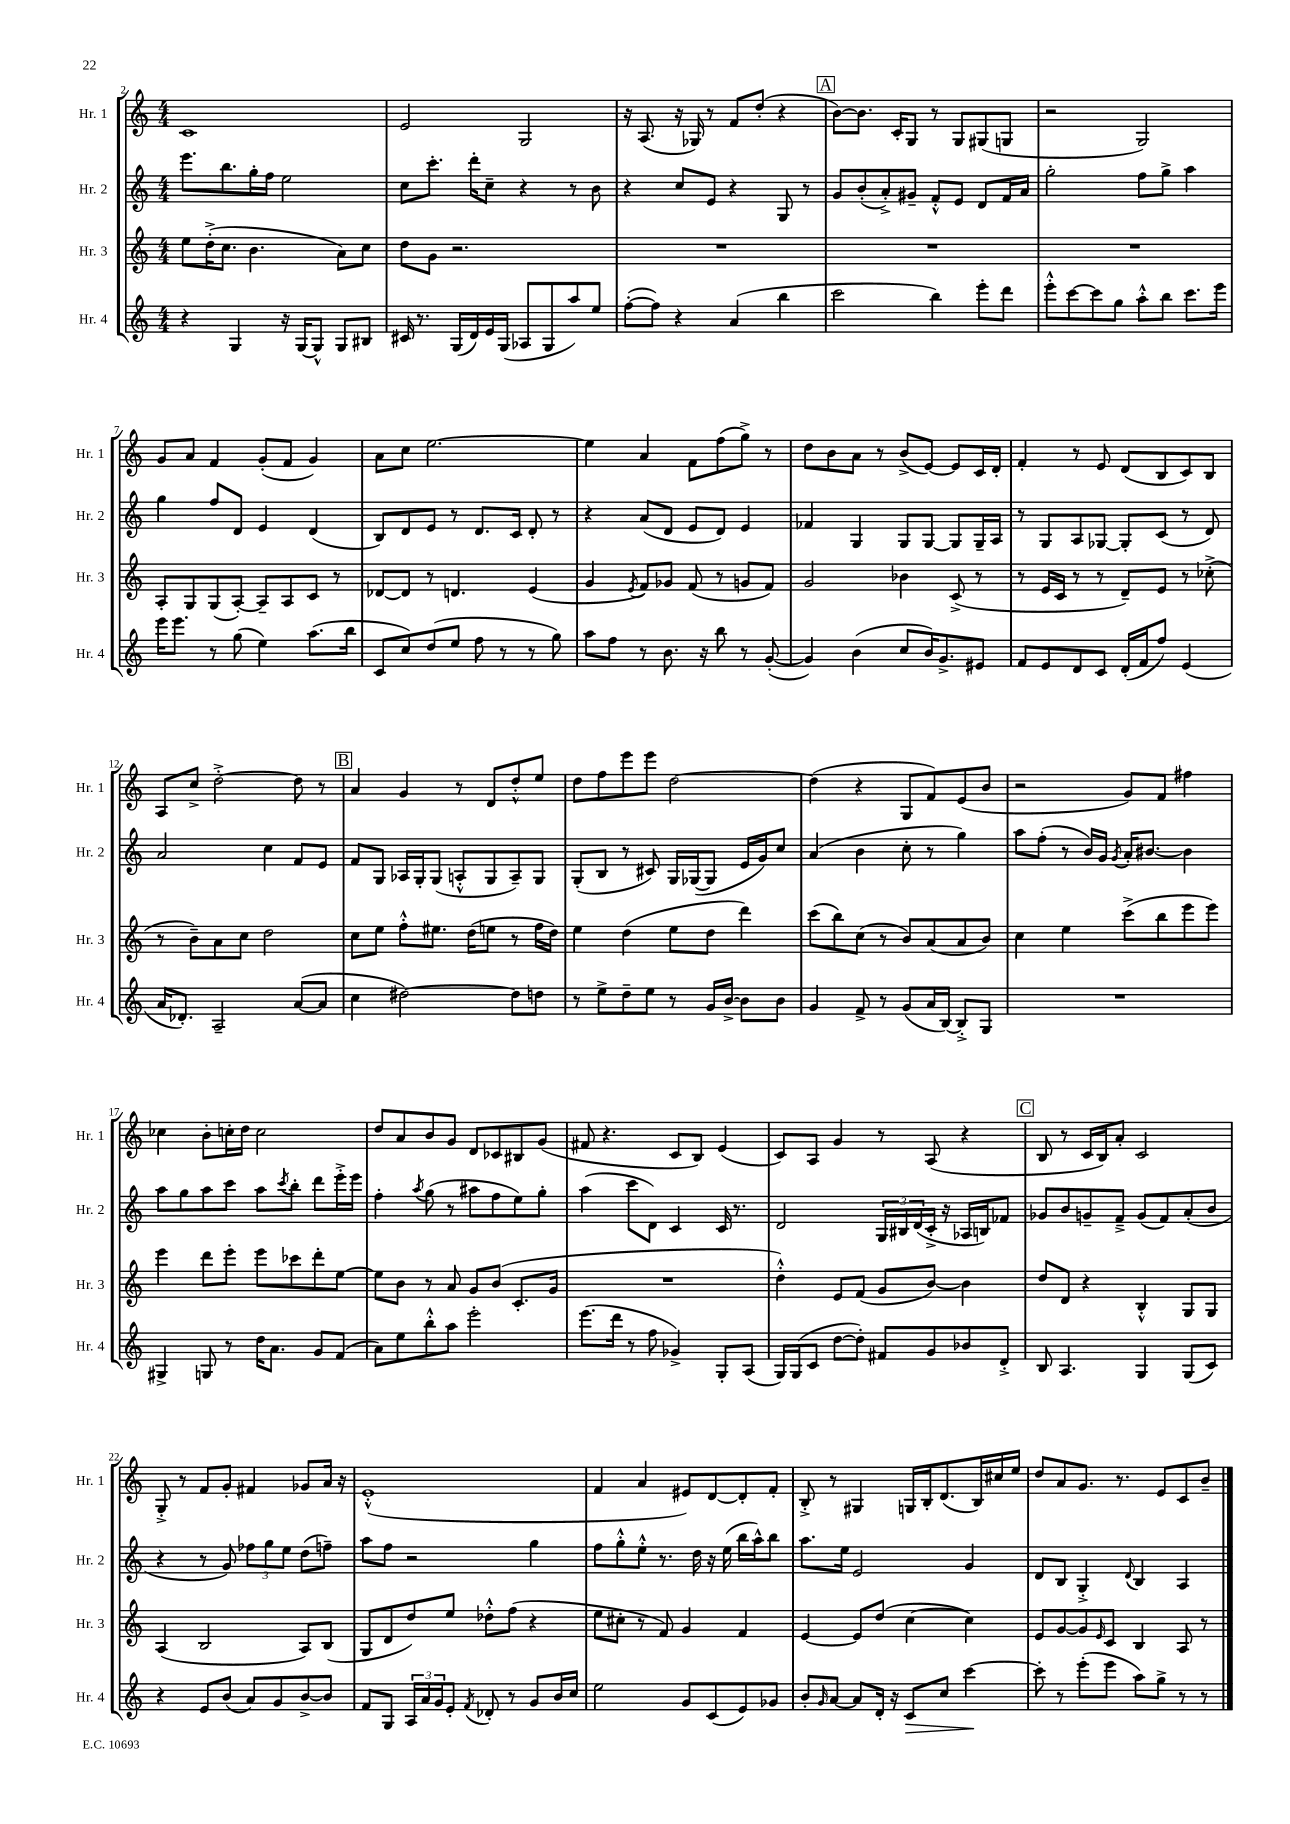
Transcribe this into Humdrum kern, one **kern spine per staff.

**kern	**kern	**kern	**kern
*staff4	*staff3	*staff2	*staff1
*clefG2	*clefG2	*clefG2	*clefG2
*k[]	*k[]	*k[]	*k[]
*M4/4	*M4/4	*M4/4	*M4/4
4r	8ee	8.eee	1c
.	(16dd'^	.	.
.	8.cc	8.bb	.
4G	.	.	.
.	4.b	16gg'	.
.	.	16ff	.
16r	.	2ee	.
[16G	.	.	.
8G^^]	.	.	.
8G	8a)	.	.
8B#	8cc	.	.
=	=	=	=
16c#	8dd	8cc	2e
8.r	.	.	.
.	8g	8.ccc'	.
(16G	2.r	.	.
16d)	.	16ddd'	.
16e	.	8cc~	.
(16G	.	.	.
8A-	.	4r	2G
8G	.	.	.
8aa)	.	8r	.
8ee	.	8b	.
=	=	=	=
([8ff'	1r	4r	16r
.	.	.	(8.A
8ff])	.	.	.
4r	.	8cc	16r
.	.	.	16G-)
.	.	8e	8r
(4a	.	4r	8f
.	.	.	(8dd'
4bb	.	8G	4r
.	.	8r	.
=	=	=	=
2ccc	1r	8g	[8b)
.	.	(8b'	8.b]
.	.	8a'^)	.
.	.	.	16c'
.	.	8g#~	8G
4bb)	.	8f'^^	8r
.	.	8e	8G
8eee'	.	8d	(8G#
8ddd	.	16f	8G
.	.	16a	.
=	=	=	=
8eee'^^	1r	2gg'	2r
[8ccc	.	.	.
8ccc]	.	.	.
8gg	.	.	.
8aa'^^	.	8ff	2G)
8bb	.	8gg^	.
8.ccc	.	4aa	.
16eee	.	.	.
=	=	=	=
16eee	8A'	4gg	8g
8.eee	.	.	.
.	8G	.	8a
8r	(8G	8ff	4f
(8gg	[8A')	8d	.
4ee)	8A~]	4e	(8g'
.	8A	.	8f
(8.aa	8c	(4d	4g)
.	8r	.	.
16bb	.	.	.
=	=	=	=
8c	[8d-	8B)	8a
8cc)	8d-]	8d	8cc
(8dd	8r	8e	[2.ee
8ee	4.d	8r	.
8ff	.	8.d	.
8r	.	.	.
.	.	16c	.
8r	(4e	8d'	.
8gg)	.	8r	.
=	=	=	=
8aa	4g	4r	4ee]
8ff	.	.	.
.	8qe	.	.
8r	8f)	(8a	4a
8.b	8g-	8d	.
.	(8f	8e	8f
16r	.	.	.
8bb	8r	8d)	(8ff
8r	8g	4e	8gg^)
([8g'	8f)	.	8r
=	=	=	=
4g])	2g	4f-	8dd
.	.	.	8b
(4b	.	4G	8a
.	.	.	8r
8cc	4b-	8G	(8b^
16b)	.	[8G	[8e)
8.g^	.	.	.
.	(8c^	8G]	8e]
8e#	8r	16G~	16c
.	.	16A	16d'
=	=	=	=
8f	8r	8r	4f'
8e	16e	8G	.
.	16c	.	.
8d	8r	8A	8r
8c	8r	[8G-	8e
(16d'	8d~)	8G-']	(8d
16f	.	.	.
8ff)	8e	(8c	8B
(4e	8r	8r	8c)
.	(8cc-'^	8d)	8B
=	=	=	=
16a	8r	2a	8A
8.d-')	.	.	.
.	8b~)	.	8cc^
2A~	8a	.	[2dd'^
.	8cc	.	.
.	2dd	4cc	.
([8a	.	8f	8dd]
8a]	.	8e	8r
=	=	=	=
4cc	8cc	8f	4a
.	8ee	8G	.
[2dd#)	8ff'^^	16A-	4g
.	.	16G'	.
.	8.ee#	(8G	.
.	.	8A'^^	8r
.	(16dd	.	.
.	8ee	8G	8d
8dd#]	8r	8A~)	8dd'^^
8dd	16ff	8G	8ee
.	16dd)	.	.
=	=	=	=
8r	4ee	(8G'	8dd
8ee^	.	8B	8ff
8dd~	(4dd	8r	8eee
8ee	.	8c#)	8eee
8r	8ee	16G	[2dd
.	.	([16G-	.
16g	8dd	8G-]	.
[16b^	.	.	.
8b]	4ddd)	16e	.
.	.	16g)	.
8b	.	8cc	.
=	=	=	=
4g	(8ccc	(4a	(4dd]
.	8bb)	.	.
8f^	(8cc	4b	4r
8r	8r	.	.
(8g	8b)	8cc'	8G
16a	(8a	8r	8f)
[16B)	.	.	.
8B'^]	8a	4gg)	(8e
8G	8b)	.	8b
=	=	=	=
1r	4cc	8aa	2r
.	.	(8ff'	.
.	4ee	8r	.
.	.	16b)	.
.	.	16g	.
.	.	8qg	.
.	(8ccc^	16a'	8g)
.	.	[8.b#	.
.	8bb	.	8f
.	8eee	4b#]	4ff#
.	8eee)	.	.
=	=	=	=
4G#^	4eee	8aa	4cc-
.	.	8gg	.
8G	8ddd	8aa	8b'
8r	8eee'	8ccc	16cc'
.	.	.	16dd
16dd	8eee	8aa	2cc
8.a	.	.	.
.	.	8qccc	.
.	8ccc-	8bb'	.
8g	8ddd'	8ddd	.
(8f	[8ee	16eee'^	.
.	.	16eee	.
=	=	=	=
8a)	8ee]	4ff'	8dd
8ee	8b	.	8a
.	.	8qaa	.
8bb'^^	8r	(8gg	8b
8aa	8a	8r	8g
2eee'	8g	8aa#	8d
.	(8b	8ff	8c-
.	8.c'	8ee)	8B#
.	.	8gg'	(8g
.	16g	.	.
=	=	=	=
(8.eee	1r	(4aa	8f#
.	.	.	4.r
16ddd	.	.	.
8r	.	8ccc	.
8ff	.	8d)	.
4g-^)	.	4c	8c
.	.	.	8B)
8G'	.	16c	(4e
.	.	8.r	.
(8A	.	.	.
=	=	=	=
16G)	4dd'^^)	2d	8c)
(16G	.	.	.
8c	.	.	8A
[8dd	8e	.	4g
8dd'])	(8f	.	.
8f#	8g	24G	8r
.	.	24B#	.
.	.	(24d	.
8g	[8b)	16c'^	(8A
.	.	16r	.
8b-	4b]	16A-	4r
.	.	16B)	.
8d'^	.	8f-	.
=	=	=	=
8B	8dd	8g-	8B
4.A	8d	8b	8r
.	4r	8g~	16c
.	.	.	16B)
.	.	8f~^	8a'
4G	4B'^^	(8g	2c
.	.	8f)	.
(8G	8G	(8a'	.
8c)	8G	8b	.
=	=	=	=
4r	(4A	4r	8G'^
.	.	.	8r
8e	2B	8r	8f
(8b	.	8g)	8g'
8a)	.	12ff-	4f#
.	.	12gg	.
8g	.	.	.
.	.	12ee	.
[8b^	8A)	(8dd	8g-
8b]	(8B	8ff~)	16a
.	.	.	16r
=	=	=	=
8f	8G	8aa	(1e'^^
8G	8d	8ff	.
24A	8dd)	2r	.
24a	.	.	.
24g	.	.	.
8e'	8ee	.	.
8qf	.	.	.
8d-'	8dd-'^^	.	.
8r	(8ff	.	.
8g	4r	4gg	.
16b	.	.	.
16cc	.	.	.
=	=	=	=
2ee	8ee	8ff	4f
.	8cc#'	8gg'^^	.
.	8r	8ee'^^	4a
.	8f)	8.r	.
8g	4g	.	8e#)
.	.	16dd	.
(8c	.	16r	[8d
.	.	(16ee	.
8e)	4f	16bb	8d']
.	.	16aa^^)	.
8g-	.	8bb	8f'
=	=	=	=
8b'	[4e	8.aa	8B'^
16qqg	.	.	.
[8a	.	.	8r
.	.	16ee	.
8a]	8e]	2e	4G#
16d'	(8dd	.	.
16r	.	.	.
8c	[4cc	.	16G
.	.	.	16B'
8cc	.	.	(8.d
[4ccc	4cc])	4g	.
.	.	.	16B)
.	.	.	16cc#
.	.	.	16ee
=	=	=	=
8ccc']	8e	8d	8dd
8r	[8g	8B	8a
(8eee'	8g]	4G'^	8.g
.	16qqe	.	.
8eee	8c	.	.
.	.	.	8.r
.	.	8qqd	.
8aa)	4B	4B	.
8gg^	.	.	8e
8r	8A	4A	8c
8r	8r	.	8b~
==	==	==	==
*-	*-	*-	*-
